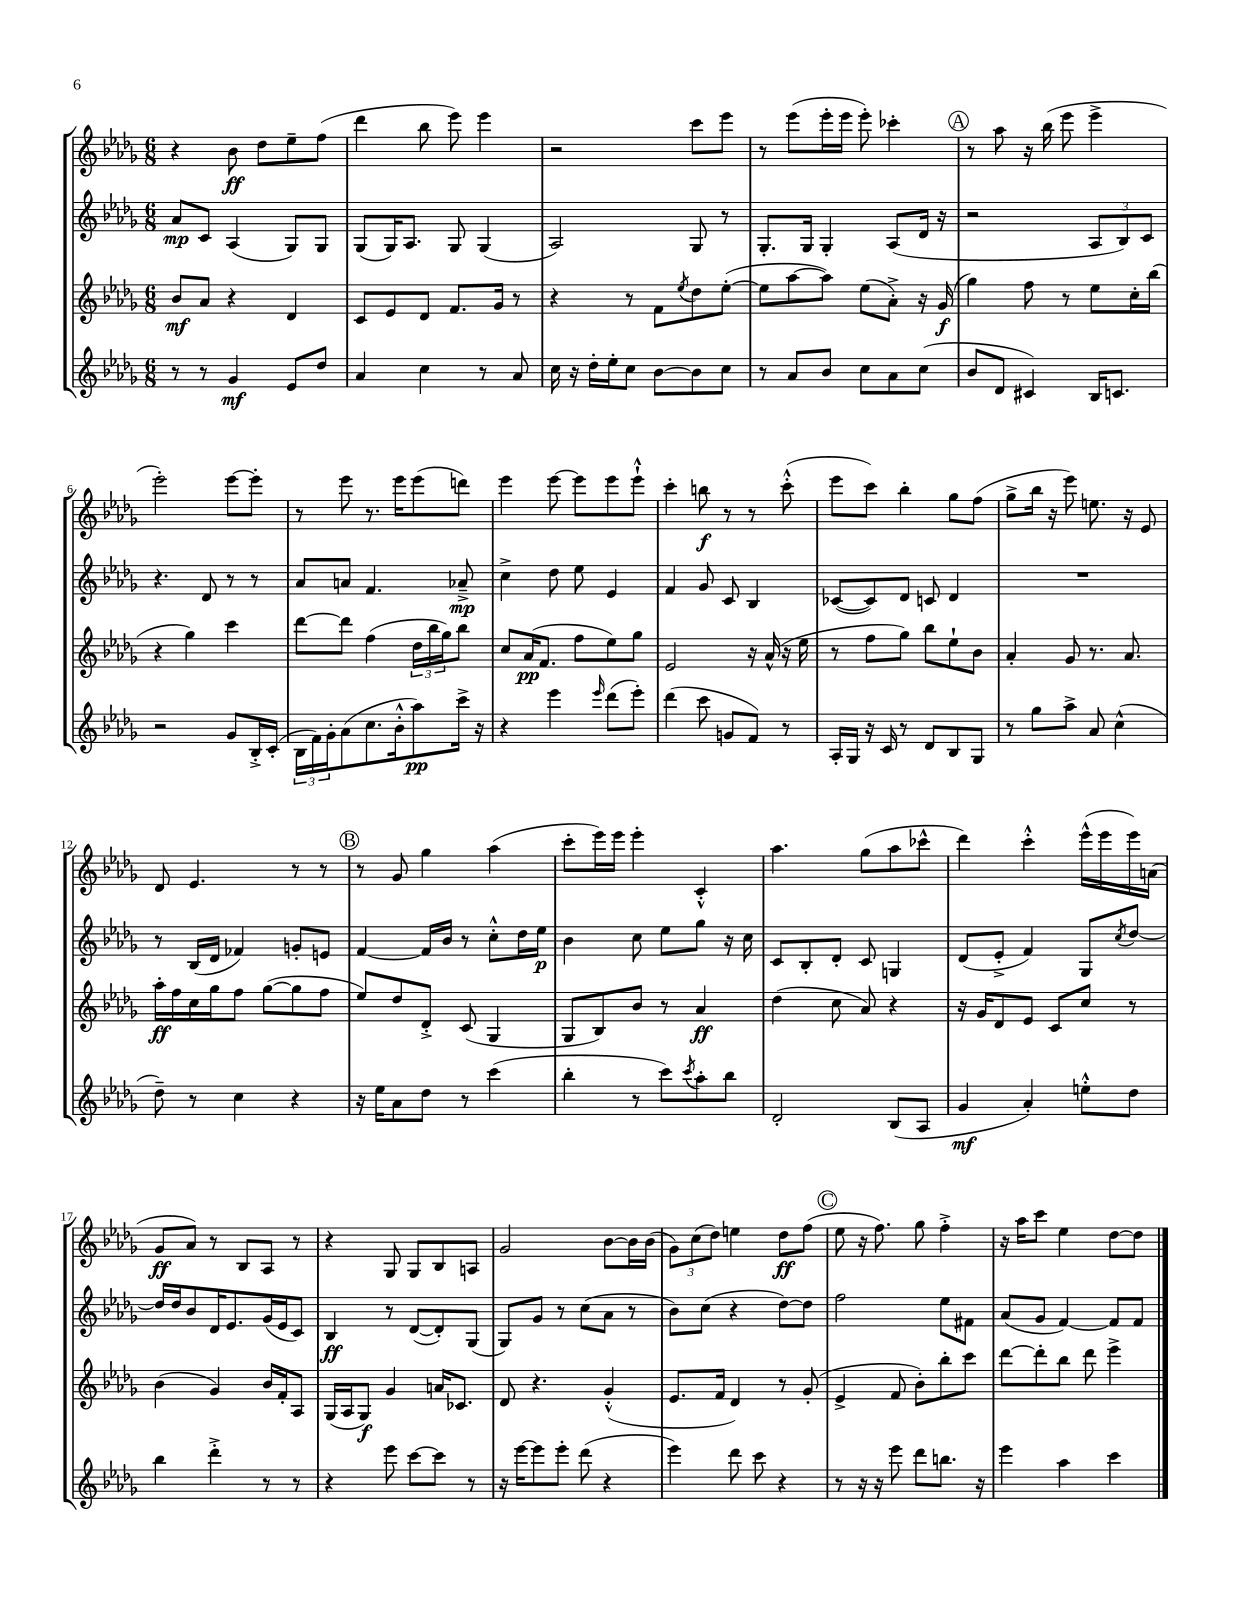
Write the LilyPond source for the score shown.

<<
\new StaffGroup <<
\new Staff = "s0" {
    \clef treble \key des \major \numericTimeSignature \time 6/8
    r4 bes'8\ff des''8 ees''8-- f''8( |
    des'''4 bes''8 ees'''8) ees'''4 |
    r2 c'''8 ees'''8 |
    r8 ees'''8( ees'''16-. ees'''16 ees'''8-.) ces'''4-. |
    \mark \markup { \circle "A" } r8 aes''8 r16 bes''16( ees'''8 ees'''4-> |
    ees'''2-.) ees'''8~ ees'''8-. |
    r8 ees'''8 r8. ees'''16 ees'''8( d'''8) |
    ees'''4 ees'''8~ ees'''8 ees'''8 ees'''8-!-^ |
    c'''4-. b''8\f r8 r8 c'''8-.-^( |
    ees'''8 c'''8) bes''4-. ges''8 f''8( |
    ges''8-> bes''16 r16 ees'''8) e''8. r16 ees'8 |
    des'8 ees'4. r8 r8 |
    \mark \markup { \circle "B" } r8 ges'8 ges''4 aes''4( |
    c'''8-. ees'''16) ees'''16 ees'''4-. c'4-.-^ |
    aes''4. ges''8( aes''8 ces'''8-^ |
    des'''4) c'''4-.-^ ees'''16-^( ees'''16 ees'''16) a'16( |
    ges'8\ff aes'8) r8 bes8 aes8 r8 |
    r4 ges8 ges8 bes8 a8 |
    ges'2 bes'8~ bes'16 bes'16( |
    \tuplet 3/2 { ges'8) c''8( des''8) } e''4 des''8\ff f''8( |
    \mark \markup { \circle "C" } ees''8 r16 f''8.) ges''8 f''4-.-> |
    r16 aes''16 c'''8 ees''4 des''8~ des''8 \bar "|." |
}
\new Staff = "s1" {
    \clef treble \key des \major \numericTimeSignature \time 6/8
    aes'8\mp c'8 aes4( ges8) ges8 |
    ges8( ges16) aes8. ges8 ges4( |
    aes2) ges8 r8 |
    ges8.-. ges16 ges4-. aes8( des'16 r16 |
    \mark \markup { \circle "A" } r2 \tuplet 3/2 { aes8 bes8) c'8 } |
    r4. des'8 r8 r8 |
    aes'8 a'8 f'4. aes'8--->\mp |
    c''4-> des''8 ees''8 ees'4 |
    f'4 ges'8 c'8 bes4 |
    ces'8~( ces'8) des'8 c'8 des'4 |
    R2. |
    r8 bes16( des'16 fes'4) g'8-. e'8 |
    \mark \markup { \circle "B" } f'4~ f'16 bes'16 r8 c''8-.-^ des''16 ees''16\p |
    bes'4 c''8 ees''8 ges''8 r16 c''16 |
    c'8 bes8-. des'8-. c'8 g4 |
    des'8( ees'8-.-> f'4) ges8 \acciaccatura { c''8 } des''8~ |
    des''16 des''16 bes'8 des'16 ees'8. ges'16( ees'16 c'8) |
    bes4\ff r8 des'8~( des'8-.) ges8( |
    ges8) ges'8 r8 c''8( aes'8 r8 |
    bes'8) c''8( r4 des''8~) des''8 |
    \mark \markup { \circle "C" } f''2 ees''8 fis'8 |
    aes'8( ges'8 f'4~) f'8 f'8 \bar "|." |
}
\new Staff = "s2" {
    \clef treble \key des \major \numericTimeSignature \time 6/8
    bes'8\mf aes'8 r4 des'4 |
    c'8 ees'8 des'8 f'8. ges'16 r8 |
    r4 r8 f'8 \acciaccatura { ees''8 } des''8 ees''8~-.( |
    ees''8 aes''8~ aes''8) ees''8( aes'8-.->) r16 ges'16\f( |
    \mark \markup { \circle "A" } ges''4) f''8 r8 ees''8 c''16-. bes''16( |
    r4 ges''4) c'''4 |
    des'''8~ des'''8 f''4( \tuplet 3/2 { des''16 bes''16 ges''16) } bes''8 |
    c''8 aes'16\pp( f'8. f''8 ees''8) ges''8 |
    ees'2 r16 aes'16-^( r16 ees''16 |
    r8 f''8 ges''8) bes''8 ees''8-! bes'8 |
    aes'4-. ges'8 r8. aes'8. |
    aes''16-.\ff f''16 c''16 ges''16 f''8 ges''8~( ges''8 f''8 |
    \mark \markup { \circle "B" } ees''8) des''8 des'8-.-> c'8( ges4 |
    ges8 bes8) bes'8 r8 aes'4\ff |
    des''4( c''8 aes'8) r4 |
    r16 ges'16 des'8 ees'8 c'8 c''8 r8 |
    bes'4( ges'4) bes'16 f'16-. aes8 |
    ges16( aes16 ges8\f) ges'4 a'16 ces'8. |
    des'8 r4. ges'4-.-^( |
    ees'8. f'16 des'4) r8 ges'8-.( |
    \mark \markup { \circle "C" } ees'4-> f'8 bes'8-.) bes''8-. c'''8 |
    des'''8~ des'''8-. bes''8 des'''8 ees'''4-> \bar "|." |
}
\new Staff = "s3" {
    \clef treble \key des \major \numericTimeSignature \time 6/8
    r8 r8 ges'4\mf ees'8 des''8 |
    aes'4 c''4 r8 aes'8 |
    c''16 r16 des''16-. ees''16-. c''8 bes'8~ bes'8 c''8 |
    r8 aes'8 bes'8 c''8 aes'8 c''8( |
    \mark \markup { \circle "A" } bes'8 des'8 cis'4) bes16 c'8. |
    r2 ges'8 bes16-.-> c'16-.( |
    \tuplet 3/2 { bes16 f'16) ges'16-. } aes'8( c''8. bes'16-.-^ aes''8\pp) c'''16-> r16 |
    r4 ees'''4 \grace { ees'''16 } des'''8( ees'''8-.) |
    des'''4( c'''8 g'8 f'8) r8 |
    aes16-. ges16 r16 c'16 r8 des'8 bes8 ges8 |
    r8 ges''8 aes''8-> aes'8 c''4-^( |
    des''8--) r8 c''4 r4 |
    \mark \markup { \circle "B" } r16 ees''16 aes'8 des''8 r8 c'''4( |
    bes''4-. r8 c'''8) \acciaccatura { c'''8 } aes''8-. bes''8 |
    des'2-. bes8( aes8 |
    ges'4\mf aes'4-.) e''8-.-^ des''8 |
    bes''4 des'''4-.-> r8 r8 |
    r4 ees'''8 c'''8~ c'''8 r8 |
    r16 ees'''16~ ees'''8 ees'''8-. des'''8( r4 |
    ees'''4) des'''8 c'''8 r4 |
    \mark \markup { \circle "C" } r8 r16 r16 ees'''8 des'''8 b''8. r16 |
    ees'''4 aes''4 c'''4 \bar "|." |
}
>>
>>
